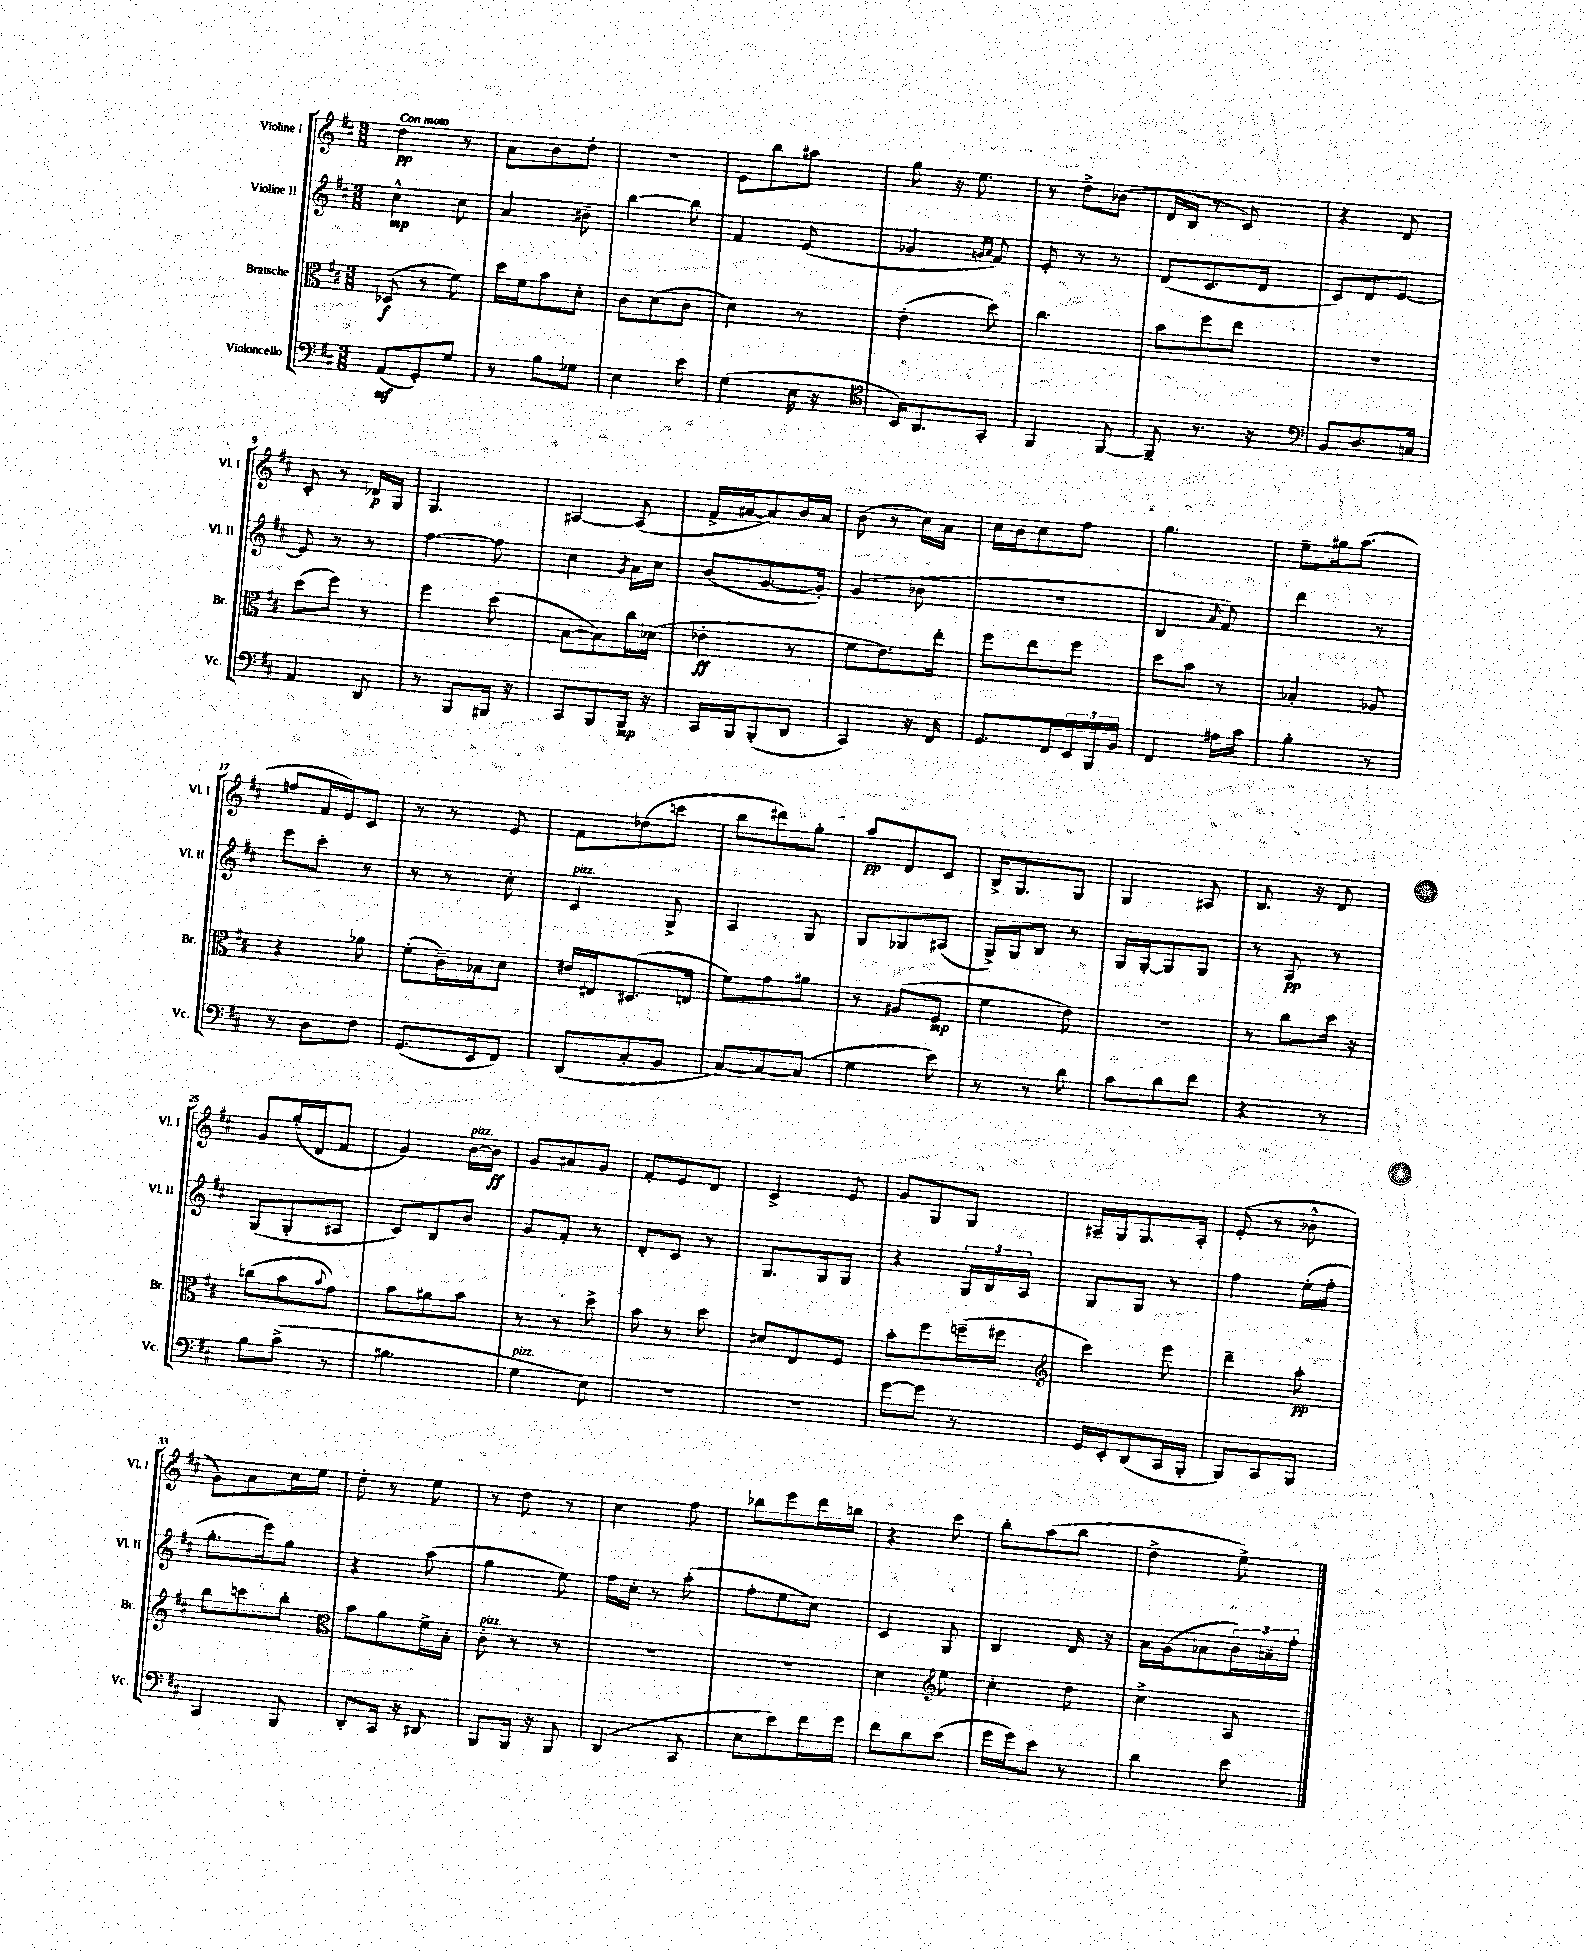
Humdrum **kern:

**kern	**kern	**kern	**kern
*staff4	*staff3	*staff2	*staff1
*clefF4	*clefC3	*clefG2	*clefG2
*k[f#c#]	*k[f#c#]	*k[f#c#]	*k[f#c#]
*M3/8	*M3/8	*M3/8	*M3/8
(8AA/L	(8D-/	4cc#^^\	4dd\
8GG'/)	8r	.	.
8G/J	8f#\)	8cc#\	8r
=	=	=	=
8r	16dd\LL	4a/	8a\L
.	16f#\J	.	.
8B\L	8b\	.	8b\
8G-\J	8d'\J	8b#~\	8dd'\J
=	=	=	=
4E\	8c#\L	[4bb\	4.r
.	(8d\	.	.
8e\	8c#\J	8bb\]	.
=	=	=	=
(4G\	4d\)	4f#/	8e\L
.	.	.	8bb\
16E\	8r	(8e/	8aa#\J
16r	.	.	.
=	=	=	=
*clefC4	*	*	*
16BB/LK)	(4e'\	4g-/	8gg\
8.AA/	.	.	.
.	.	.	16r
.	.	.	8.ee\
.	.	16qqg/LL	.
.	.	16qqa/JJ	.
8GG'/J	8dd\)	8f#/)	.
=	=	=	=
4FF#/	4.cc#\	8e'/	8r
.	.	8r	8dd^\L
[8FF#/	.	8r	(8b-\J
=	=	=	=
8FF#~/]	8b\L	(8d/L	16d/LL
.	.	.	16B/JJ
8.r	8ff#\	8.c#/	8r
.	8ee\J	.	8c#/)
16r	.	16d/Jk	.
=	=	=	=
*clefF4	*	*	*
8BB/L	4.r	8c#/L)	4r
8.D/	.	8d/	.
.	.	[8e/J	8d/
16C/Jk	.	.	.
=	=	=	=
4AA/	(8dd\L	8e/]	8c#'/
.	8ff#\J)	8r	8r
8DD/	8r	8r	16d-/LL
.	.	.	16G/JJ
=	=	=	=
8r	4ff#\	[4ff#\	4.G/
8BBB/L	.	.	.
16BBB#/Jk	(8dd\	8ff#\]	.
16r	.	.	.
=	=	=	=
8CC#/L	[8B\L	4cc#\	[4A#/
8BBB/	8B\])	.	.
.	.	8qg/	.
16BBB/Jk	16cc#\L	16a\LL	(8A#/]
16r	(16d-\JJ	16cc#\JJ	.
=	=	=	=
16CC#/LL	4e-'\	(8b/L	16f#^/LL
16BBB/J	.	.	[16a#/J
(8BBB'/	.	[8.g/	8a#/])
8DD/J	8r	.	16b/L
.	.	16g'/]Jk)	16a#/JJ
=	=	=	=
4CC#/)	8f#\L	(4g/	(8b\
.	8.e\)	.	8r
16r	.	8b-\	16cc#\LL)
16FF#/	16ee'\Jk	.	16a\JJ
=	=	=	=
8.GG/L	8ff#\L	4.r	16cc#\LL
.	.	.	16b\J
.	8ee\	.	8cc#\
16FF#/L	.	.	.
24EE/	8ff#\J	.	8ff#\J
24BBB/	.	.	.
24BB/JJ	.	.	.
=	=	=	=
4FF#/	8dd\L	4B/	4.gg\
.	8b\J	.	.
.	.	16qqa/	.
16A#\LL	8r	8f#/)	.
16c#\JJ	.	.	.
=	=	=	=
4B'\	4B-'/	4ddd\	8ee~\L
.	.	.	16gg#\k
.	.	.	(8.aa\J
8r	8A-/	8r	.
=	=	=	=
8r	4r	8eee\L	8ff/L
8D\L	.	8ccc#'\J	16f#/L
.	.	.	16e/J)
8F#\J	8a-\	8r	8c#/J
=	=	=	=
(8.GG/L	(8f#'\L	8r	8r
.	16c#~\L)	8r	8r
16EE/k	16B-\J	.	.
8FF#/J)	8d\J	8cc#'\	8e/
=	=	=	=
(8DD/L	16e#/LL	4c#/	8f#\L
.	16E#/J	.	.
8C#'/	(8.D#/	.	(8dd-\
8BB/J	.	8G^/	8ccc\J
.	16E/Jk	.	.
=	=	=	=
[8C#/L)	8f#\L)	4A/	8bb\L
8C#/_	8g\	.	8ddd#\)
(8C#/]J	8a#\J	8G/	8gg'\J
=	=	=	=
4G\	8r	8G/L	8aa/L
.	(8A#/L	8G-/	8d/
8e\)	8F#/J	(8A#/J	8c#/J
=	=	=	=
8r	4f#\	16G^/LL)	16B^/LK
.	.	16G/J	8.G/
8r	.	8B/J	.
8d\	8e\)	8r	8G/J
=	=	=	=
8c#\L	4.r	16G/LL	4G/
.	.	[16G'/J	.
8d\	.	8G/]	.
8f#\J	.	8G/J	8A#/
=	=	=	=
4r	8r	8r	8.B/
.	8cc#\L	8A/	.
.	.	.	16r
8r	16dd\Jk	8r	8d/
.	16r	.	.
=	=	=	=
8B\L	(8cc\L	(8G/L	8g/L
(8c#^\J	8b\	8G'/	(16gg'/L
.	.	.	16d/J
.	8qqb/	.	.
8r	8g\J)	8A#/J	8f#/J
=	=	=	=
4.B#\	8b\L	8c#/L)	4g/)
.	8a#\	8B/	.
.	8b\J	8b/J	[16b\LL
.	.	.	16b\]JJ
=	=	=	=
4G\	8r	8g/L	8g/L
.	8r	8f#'/J	8a#/
8E\)	8dd^\	8r	8g/J
=	=	=	=
4.r	8b\	8d'/L	8f#'/L
.	8r	8c#/J	8e/
.	8dd\	8r	8d/J
=	=	=	=
4.r	8d#/L	8.G/L	4c#^/
.	8E/	.	.
.	.	16G/k	.
.	8F#/J	8G/J	8e/
=	=	=	=
[8g\L	8b'\L	4r	8g/L
8g\]J	8ff#\	.	8G/
8r	(16ff~\L	24G/LL	8G/J
.	.	24B/	.
.	16ff#\JJ	.	.
.	.	24A/JJ	.
=	=	=	=
*	*clefG2	*	*
16GG/LL	4ccc#\)	8G/L	16A#~/LL
16EE'/J	.	.	16G/J
(8DD/	.	8G/J	8.G/
16CC#/L	8eee\	8r	.
16BBB'/JJ	.	.	16A#'/Jk
=	=	=	=
8BBB/L)	4ddd~\	4ff#\	(8e'/
8CC#/	.	.	8r
8BBB/J	8aa'\	(16ee'\LL	8b-^^\
.	.	16ff#'\JJ	.
=	=	=	=
4CC#/	8bb\L	8.gg'\L	8g\L)
.	8ccc\	.	8a\
.	.	16eee\k)	.
8BBB/	8bb'\J	8gg\J	16cc#\L
.	.	.	16ee\JJ
=	=	=	=
*	*clefC3	*	*
8DD'/L	8b\L	4r	8dd'\
16CC#/Jk	8a\	.	8r
16r	.	.	.
8DD#/	16f#^\L	(8aa\	8ee\
.	16B'\JJ	.	.
=	=	=	=
8BBB/L	8c#'\	4gg\	8r
16BBB/Jk	8r	.	8dd\
16r	.	.	.
8BBB/	8r	8ee\)	8r
=	=	=	=
(4DD/	4.r	16ff#\LL	4cc#\
.	.	16cc#'\JJ	.
.	.	8r	.
8CC#/	.	(8aa'\	8ff#\
=	=	=	=
8E\L	4.r	8ff#'\L	8bb-\L
8e\)	.	8ee\	8eee\
16f#\L	.	8cc#\J)	16ddd\L
16g\JJ	.	.	16bb\JJ
=	=	=	=
8f#\L	4d\	4c#/	4r
8d\	.	.	.
*	*clefG2	*	*
(8e\J	8ee\	8G/	8ccc#\
=	=	=	=
16g\LL	4cc#'\	4B/	8bb'\L
16g\J)	.	.	.
8e\J	.	.	(8aa\
8r	8dd\	16d/	8bb\J
.	.	16r	.
=	=	=	=
4d\	4cc#^\	16a\LL	4dd^\
.	.	(16g\J	.
.	.	8a-\	.
8e\	8A/	24b\L)	8ee^\)
.	.	24a~\	.
.	.	24ff#'\JJ	.
==	==	==	==
*-	*-	*-	*-
